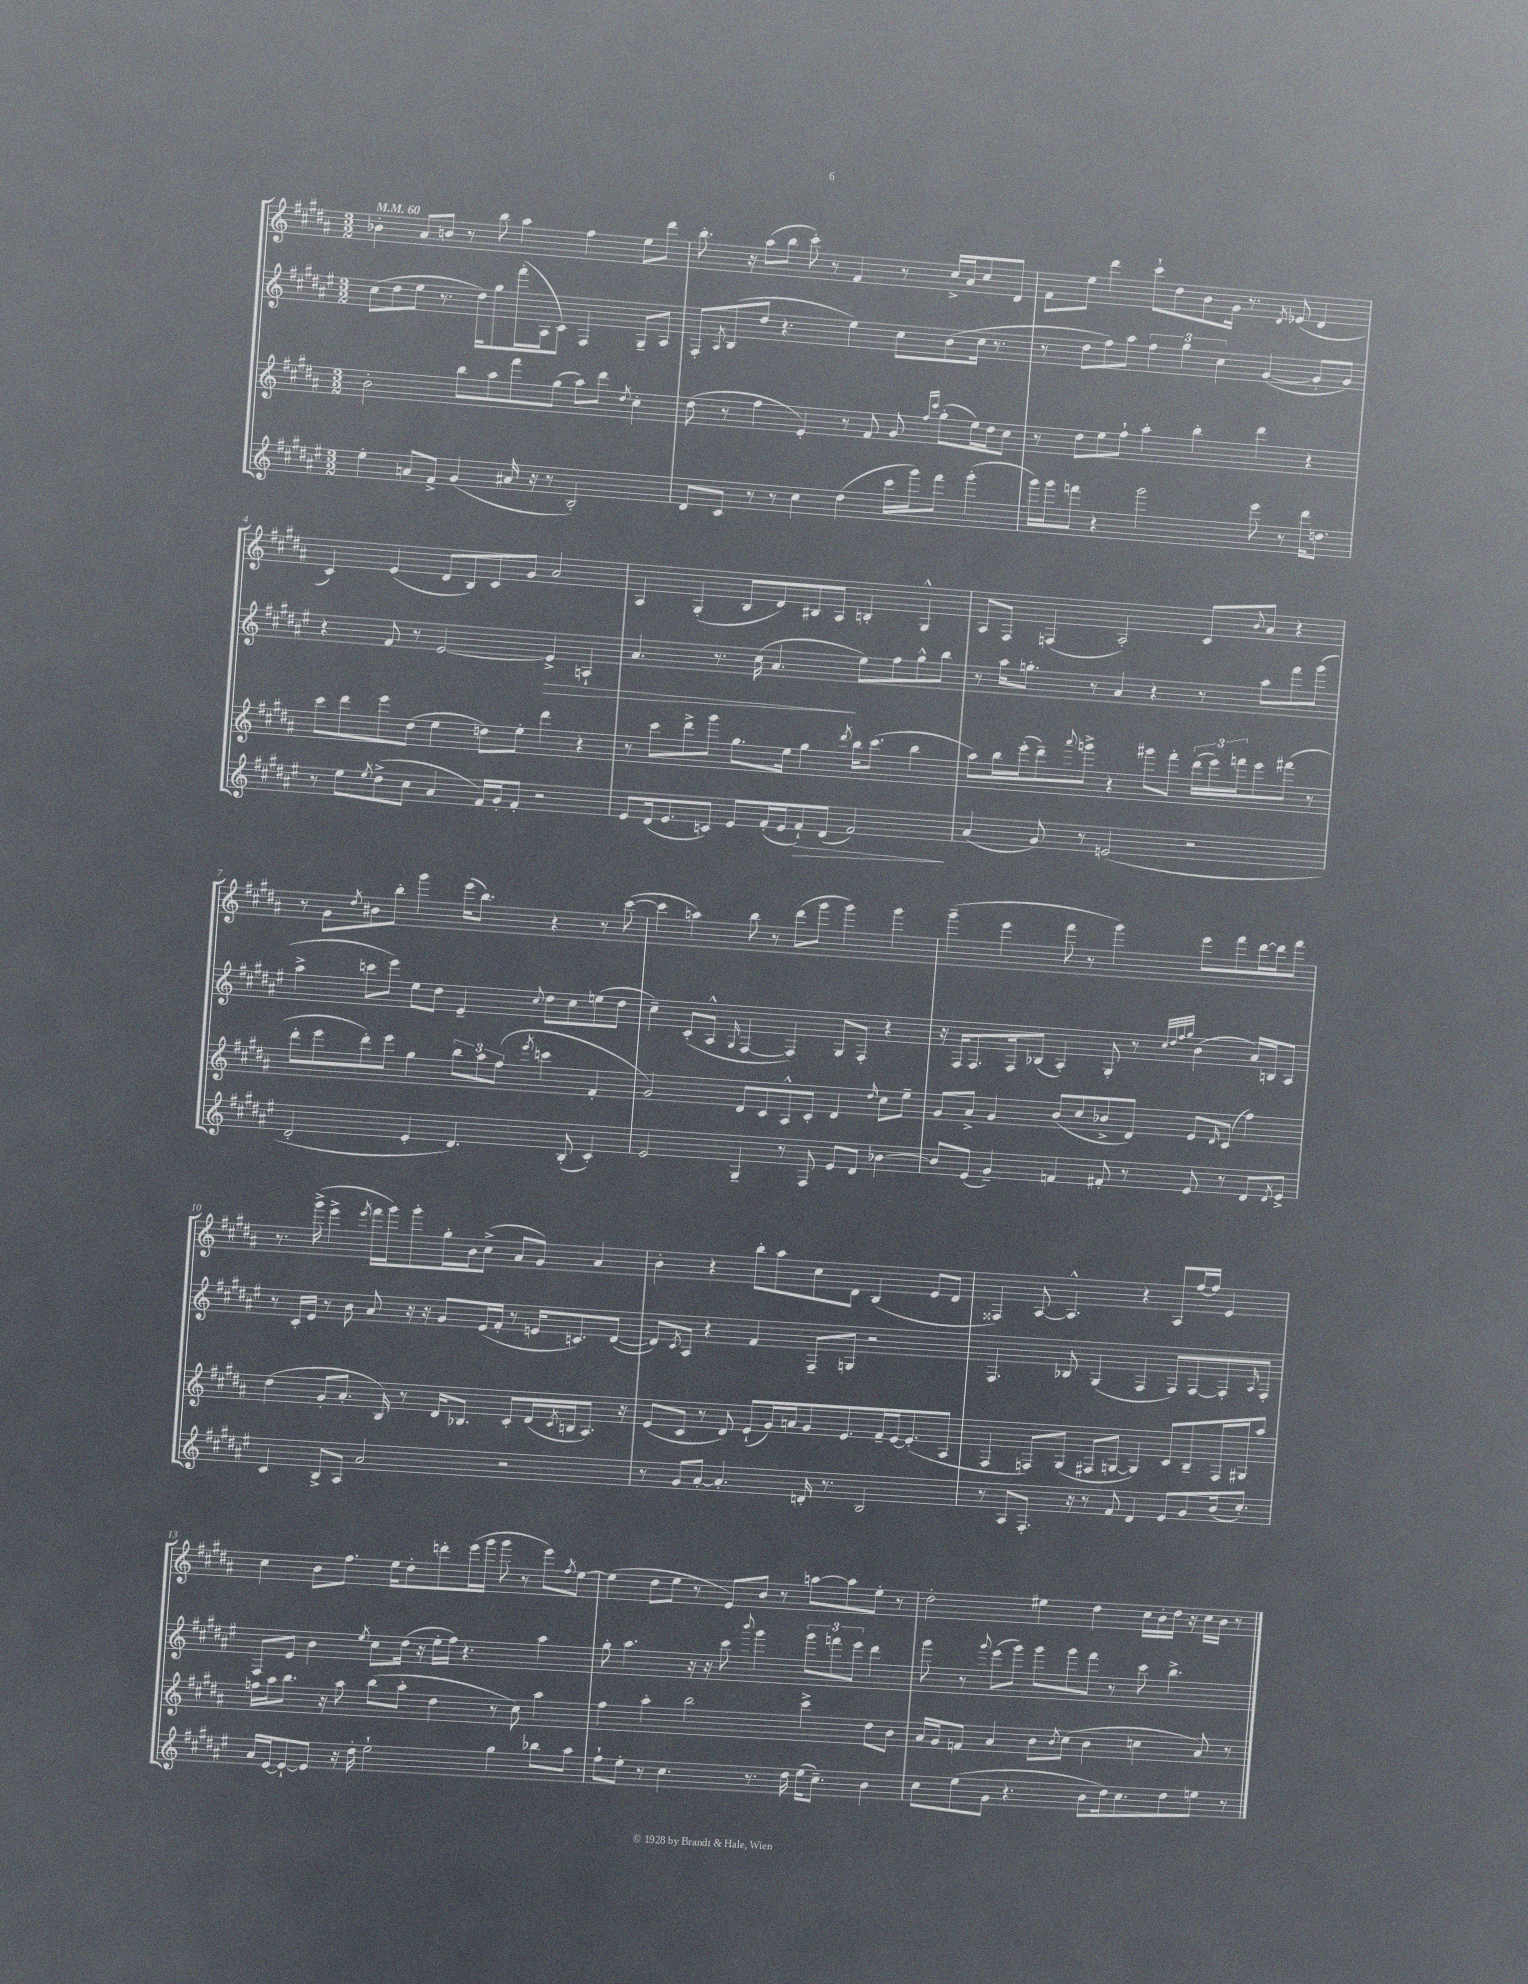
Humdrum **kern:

**kern	**dynam	**kern	**kern	**dynam	**kern
*part4	*part4	*part3	*part2	*part2	*part1
*staff4	*staff4	*staff3	*staff2	*staff2	*staff1
*clefG2	*	*clefG2	*clefG2	*	*clefG2
*k[f#c#g#d#a#e#]	*	*k[f#c#g#d#a#]	*k[f#c#g#d#a#e#]	*	*k[f#c#g#d#a#]
*M3/2	*	*M3/2	*M3/2	*	*M3/2
*MM60	*	*MM60	*MM60	*	*MM60
=1	=1	=1	=1	=1	=1
4ee#'\	.	2b'\	(8cc#\L	.	4b-X'\
.	.	.	8dd#\	.	.
8an/L	.	.	8ee#\J	.	8a#/L
8f#^/J	.	.	8.r	.	8bn/J
(4g#/	.	8bb\L	.	.	8r
.	.	.	16dd#\KL)	.	.
.	.	8aa#\	8gg#\	.	8bb\
16a#X/	.	8fff#\	(16fff#'\L	.	4aa#\
16r	.	.	16A#\J	.	.
8r	.	(8gg#\J	8c#\J)	.	.
2B'/)	.	8aa#\L)	4F#/	.	4ff#\
.	.	8ddd#\J	.	.	.
.	.	8qdd#/	.	.	.
.	.	4cc#'\	8G#~/L	.	8ee\L
.	.	.	8A#/J	.	8ddd#\J
=2	=2	=2	=2	=2	=2
8d#/L	.	(8dd#\	8F#'/L	.	8.bb'\
.	.	.	8qA#/	.	.
8c#/J	.	8r	(8B/	.	.
.	.	.	.	.	16r
8r	.	4ff#\	8dd#/J	.	(8aa#\L
8r	.	.	4.r	.	8bb\J
4cc#\	.	4e'/)	.	.	8ccc#'\)
.	.	.	.	.	8r
(4dd#\	.	8r	4ee#\)	.	4f#/
.	.	8f#/	.	.	.
16ccc#\LL	.	8g#/	8cc#\L	.	8r
16ggg#\J)	.	.	.	.	.
.	.	16qqff#/LL	.	.	.
.	.	16qqccc#/JJ	.	.	.
8fff#\J	.	(8gg#'\L	(8b\	.	16cc#^/LL
.	.	.	.	.	16a#/J
(4ggg#'\	.	16ee\L)	16cc#\Jk	.	8cc#/
.	.	16dd#\J	8.r	.	.
.	.	8cc#\J	.	.	8d#/J
=3	=3	=3	=3	=3	=3
16ggg#\LL)	.	8r	8r	.	8f#\L
16ggg#\J	.	.	.	.	.
8fffn\J	.	8dd#\L	8dd#\L	.	8ee\J
4r	.	8ee\	8ff#\)	.	4ddd#\
.	.	8ff#`\J	8aa#\J	.	.
2ggg#\	.	4aa#'\	6ff#\	.	8ccc#`\L
.	.	.	.	.	8dd#\
.	.	.	6gg#\	.	.
.	.	4bb'\	.	.	8b\
.	.	.	6cc#\	.	.
.	.	.	.	.	16g#\Jk
.	.	.	.	.	8.r
8eee#\	.	4ddd#\	([4g#/	.	.
.	.	.	.	.	8qd#/
8r	.	.	.	.	(8e-X/
16ddd#\KL	.	4r	8g#'/L]	.	4d#/
8.ddn\J	.	.	.	.	.
.	.	.	8g#/J)	.	.
!!LO:LB:g=z
=4	=4	=4	=4	=4	=4
8r	.	8ccc#\L	4r	.	4c#/)
8ee#\L	.	8ddd#\	.	.	.
8qee#/	.	.	.	.	.
(8dd#^\	.	8eee\	8f#/	.	(4e/
8cc#\J	.	(8dd#\J	8r	.	.
4a#/	.	4ee\	[2e#/	.	8d#/L
.	.	.	.	.	8B/)
16f#/LL)	.	8ddn\L)	.	.	8c#/
16g#'/J	.	.	.	.	.
8f#'/J	.	8ee'\J	.	.	8g#/J
!	!	!	!	!LO:HP:b	!
2r	.	4ddd#\	4e#^/]	>	2a#/
.	.	4r	4An`/	.	.
=5	=5	=5	=5	=5	=5
8e#/L	.	8r	4.a#/	.	4A#/
(16d#/k	.	8ccc#\L	.	.	.
8.e#/	.	.	.	.	.
.	.	8ddd#^\	.	.	(4G#'/
8cn/J)	.	8ggg#\J	8.r	.	.
8e#/L	.	8.gg#\L	.	.	8B/L
.	.	.	(16cc#\	.	.
(16f#'/L	.	.	4.a#/	.	8d#/)
16e#/J	.	16ee\Jk	.	.	.
!	!LO:HP:b	!	!	!	!
8f#`/)	>	4gg#\	.	.	8B#X/
(8d#/J	.	.	.	.	8A#/J
.	.	8qddd#/	.	.	.
2f#/)	.	16bb\KL	8ee#\L)	]	4Bn'/
.	.	(8.ccc#\J	.	.	.
.	.	.	8ff#\	.	.
.	.	4bb\	8gg#^^\	.	4G#^^/
.	.	.	8bb\J	.	.
.	]	.	.	.	.
=6	=6	=6	=6	=6	=6
(4a#/	.	8aa#\L)	8r	.	8A#/L
.	.	16bb\L	16aa#\KL	.	8F#/J
.	.	(16eee'\J	8.ggn'\J	.	.
8g#/)	.	8ddd#~\)	.	.	(4Fn/
.	.	8qqaaa#/	.	.	.
8r	.	8gggn^\J	8r	.	.
(2en/	.	4r	4a#/	.	2A#'/)
.	.	8ggg#X\L	4r	.	.
.	.	8fff#'\J	.	.	.
2r	.	(24ddd#\LL	8r	.	8c#/L
.	.	24eee\)	.	.	.
.	.	24fffn\J	.	.	.
.	.	.	.	.	8qqb/
.	.	8eee\	8aa#\L	.	8a#/J
.	.	(8fff#X\J	8fff#\	.	4r
.	.	8r	(8ggg#\J	.	.
!!LO:LB:g=z
=7	=7	=7	=7	=7	=7
2d#'/	.	8ddd#'\L	4aa#^\	.	8r
.	.	8eee\	.	.	8g#\L
.	.	.	.	.	8qdd#/
.	.	8ddd#'\)	8cccn\L	.	8b#X\
.	.	8eee\J	8eee#\J)	.	8bb'\J
4e#'/	.	4gg#\	8ee#\L	.	4ggg#\
.	.	.	8dd#\J	.	.
4.d#/)	.	12bb\L	4e#~/	.	(16eee\KL
.	.	.	.	.	8.bb\J)
.	.	12aa#\	.	.	.
.	.	(12ff#\J	.	.	.
.	.	8qeee/	8qqcc#/	.	.
.	.	4cccn\	8dd#\L	.	4r
(8B'/	.	.	8cc#\	.	.
4c#'/)	.	4f#'/	(8een\	.	8r
.	.	.	8dd#\J	.	([8ccc#\
=8	=8	=8	=8	=8	=8
2e#/	.	2g#/)	4cc#~\)	.	4ccc#\]
.	.	.	(8c#'/L	.	4aan\)
.	.	.	8A#^^/J	.	.
.	.	.	16qqG#/	.	.
4G#~/	.	8d#/L	[4F#/	.	8bb\
.	.	8c#/	.	.	8r
8r	.	8A#^^/	4F#/])	.	(8ddd#\L
8F#/	.	8c#'/J	.	.	8ggg#\J
8e#/L	.	4d#/	8G#/L	.	4ggg#\)
8d#/J	.	.	8F#'/J	.	.
.	.	16qqdd#/	.	.	.
[4b-X\	.	8cc#\L	4r	.	4ggg#\
.	.	8ee~\J	.	.	.
=9	=9	=9	=9	=9	=9
8b-/L]	.	8g#/L	16r	.	(4ggg#~\
.	.	.	16F#/KL	.	.
(8e#/J	.	8a#^/J	8.F#/	.	.
4g#~/)	.	4g#/	.	.	4eee\
.	.	.	16F#/k	.	.
.	.	.	(8B-X/J	.	.
4fn/	.	(8b/L	4A#'/)	.	8fff#\
.	.	8cc#/	.	.	8r
8f#X'/	.	8b-X^/	8G#'/	.	4ggg#\)
8r	.	8d#/J)	8r	.	.
.	.	.	32qqcc#/LLL	.	.
.	.	.	32qqdd#/	.	.
.	.	.	32qqff#/	.	.
.	.	.	32qqgg#/JJJ	.	.
8e#/	.	8e/L	(4b\	.	8eee\L
.	.	16qqd#/	.	.	.
8r	.	(8c#/J	.	.	8fff#\
8d#/L	.	4ff#\)	16a#/LL)	.	[16ddd#\L
.	.	.	16Bn/J	.	16ddd#\J]
8qd#/	.	.	.	.	.
8e#^/J	.	.	8A#/J	.	8fff#\J
!!LO:LB:g=z
=10	=10	=10	=10	=10	=10
4c#/	.	(4dd#\	8r	.	8.r
.	.	.	16c#'/LL	.	.
.	.	.	16e#/JJ	.	(16ggg#^\
8B^/L	.	8g#'/L	8r	.	4eee^\
8A#/J	.	8.a#'/J	8b\	.	.
.	.	.	.	.	8qeee/
2a#/	.	.	8a#/	.	16fff#\LL
.	.	16B/)	.	.	16ggg#\J)
.	.	8r	16r	.	8ggg#'\
.	.	.	16r	.	.
.	.	16d#/KL	8g#/L	.	16gg#'\L
.	.	8.B-X/J	.	.	16b\J
.	.	.	(16e#/L	.	(8cc#^\J
.	.	.	16f#'/JJ	.	.
2r	.	8c#'/L	8r	.	8a#/L
.	.	(16d#/L	16en/KL	.	8g#/J)
.	.	8qc#/	.	.	.
.	.	16Bn/J	8.cn/)	.	.
.	.	8.A#/J)	.	.	4a#/
.	.	.	([8d#/J	.	.
.	.	16r	.	.	.
=11	=11	=11	=11	=11	=11
8r	.	(8e/L	8d#/L])	.	4b'\
.	.	.	8qc#/	.	.
8g#/L	.	8c#/J	8A#/J	.	.
[8a#'/J	.	8r	4r	.	4r
4.a#'/]	.	8d#/)	.	.	.
.	.	(8e`/L	4f#/	.	8bb'\L
.	.	16g#/L)	.	.	8aa#\
.	.	16an/J	.	.	.
16dn'/	.	8g#/	8F#~/L	.	8cc#\
8.r	.	.	.	.	.
.	.	8.e/	8Gn/J	.	8d#\J
2B/	.	.	2r	.	(4B/
.	.	16f#~/L	.	.	.
.	.	[16e/J	.	.	.
.	.	(8.e'/]	.	.	.
.	.	.	.	.	8e/L
.	.	8A#/J	.	.	8d#/J
=12	=12	=12	=12	=12	=12
8r	.	4F#/	4.F#/	.	4F##X/)
8A#/L	.	.	.	.	.
8.F#'/J	.	8Fn/L)	.	.	[8A#/
.	.	(8G#/J	8B-X/	.	4.A#^^/]
16r	.	.	.	.	.
8r	.	8F#X/L	(4G#/	.	.
8f#/	.	[8Gn/J	.	.	.
4d#/	.	4G/])	4F#/	.	4r
8e#/L	.	8c#/L	8F#/L)	.	8A#/L
8g#/	.	8B~/	[8F#/	.	[16ff#/L
.	.	.	.	.	16ff#/JJ]
(16b/k	.	16F#/L	8F#'/]	.	4e/
8.cc#'/J)	.	16G#X/J	.	.	.
.	.	.	16qqA#/	.	.
.	.	8aa#/J	8F#'/J	.	.
!!LO:LB:g=z
=13	=13	=13	=13	=13	=13
16a#/LL	.	16ffn\LL	8F#/L	.	4cc#\
[16e#/J	.	16aa#\J	.	.	.
8e#`/_	.	8.bb\J	8e#/J	.	.
8e#/J]	.	.	4b\	.	8b\L
.	.	16r	.	.	.
16r	.	8aa#\	.	.	8.ff#\J
16dd#'\	.	.	.	.	.
.	.	.	8qee#/	.	.
2ee#`\	.	(8bb\L	8cc#\L	.	.
.	.	.	.	.	16ee\KL
.	.	8aa#'\J	(16dd#\Jk	.	8dd#'\
.	.	.	16r	.	.
.	.	4dd#\	16ee#'\LL	.	8dddn'\
.	.	.	16ff#\JJ)	.	.
.	.	.	4.r	.	(16eee\L
.	.	.	.	.	16ggg#\JJ
4gg#\	.	8r	.	.	8ggg#\
.	.	8cc#\)	.	.	8r
8bb-X\L	.	4aa#\	4aa#\	.	8eee\L)
.	.	.	.	.	8qff#/
8aa#\J	.	.	.	.	[8ee\J
=14	=14	=14	=14	=14	=14
8ff#`\L	.	4ff#\	8gg#'\	.	(4ee\]
8ee#'\J	.	.	4.aa#\	.	.
8r	.	4aa#'\	.	.	8dd#\L
4.cc#\	.	.	.	.	8ee\J
.	.	2bb\	16r	.	8r
.	.	.	16r	.	.
.	.	.	8ccc#\	.	8e/L)
.	.	.	8qqbbb/	.	.
8.r	.	.	4ggg#\	.	8b/J
.	.	.	.	.	8r
16dd#\	.	.	.	.	.
(16ee#\KL	.	4ccc#^\	12ggg#\L	.	[8aan\L
8.cc#~\J)	.	.	.	.	.
.	.	.	12fffn\	.	.
.	.	.	.	.	8aa\]
.	.	.	12eee#\J	.	.
4b\	.	8dd#\L	4ddd#\	.	8ee'\J
.	.	8b\J	.	.	8r
=15	=15	=15	=15	=15	=15
8cc#\L	.	16a#/LL	8ggg#\	.	2dd#'\
.	.	16g#/J	.	.	.
(8ee#\	.	8fn/J	8r	.	.
.	.	.	8qqggg#/	.	.
8g#\J	.	4a#/	(8eee#\L	.	.
4.r	.	.	8ggg#\J)	.	.
.	.	8b\L	8ggg#\L	.	4ee#X\
.	.	8qb/	.	.	.
.	.	(8cc#\J	8ggg#\	.	.
8b\L	.	4b\	8fff#\J	.	4dd#\
16dd#\k)	.	.	8r	.	.
8.cc#\	.	.	.	.	.
.	.	4ccn\	8ccc#\	.	16cc#\LL
.	.	.	.	.	16b'\
8dd#\	.	.	4.bb^\	.	16dd#\JJ
.	.	.	.	.	16r
8een\J	.	8a#/)	.	.	16cc#\LL
.	.	.	.	.	16b\JJ
8r	.	8r	.	.	8r
==	==	==	==	==	==
*-	*-	*-	*-	*-	*-
